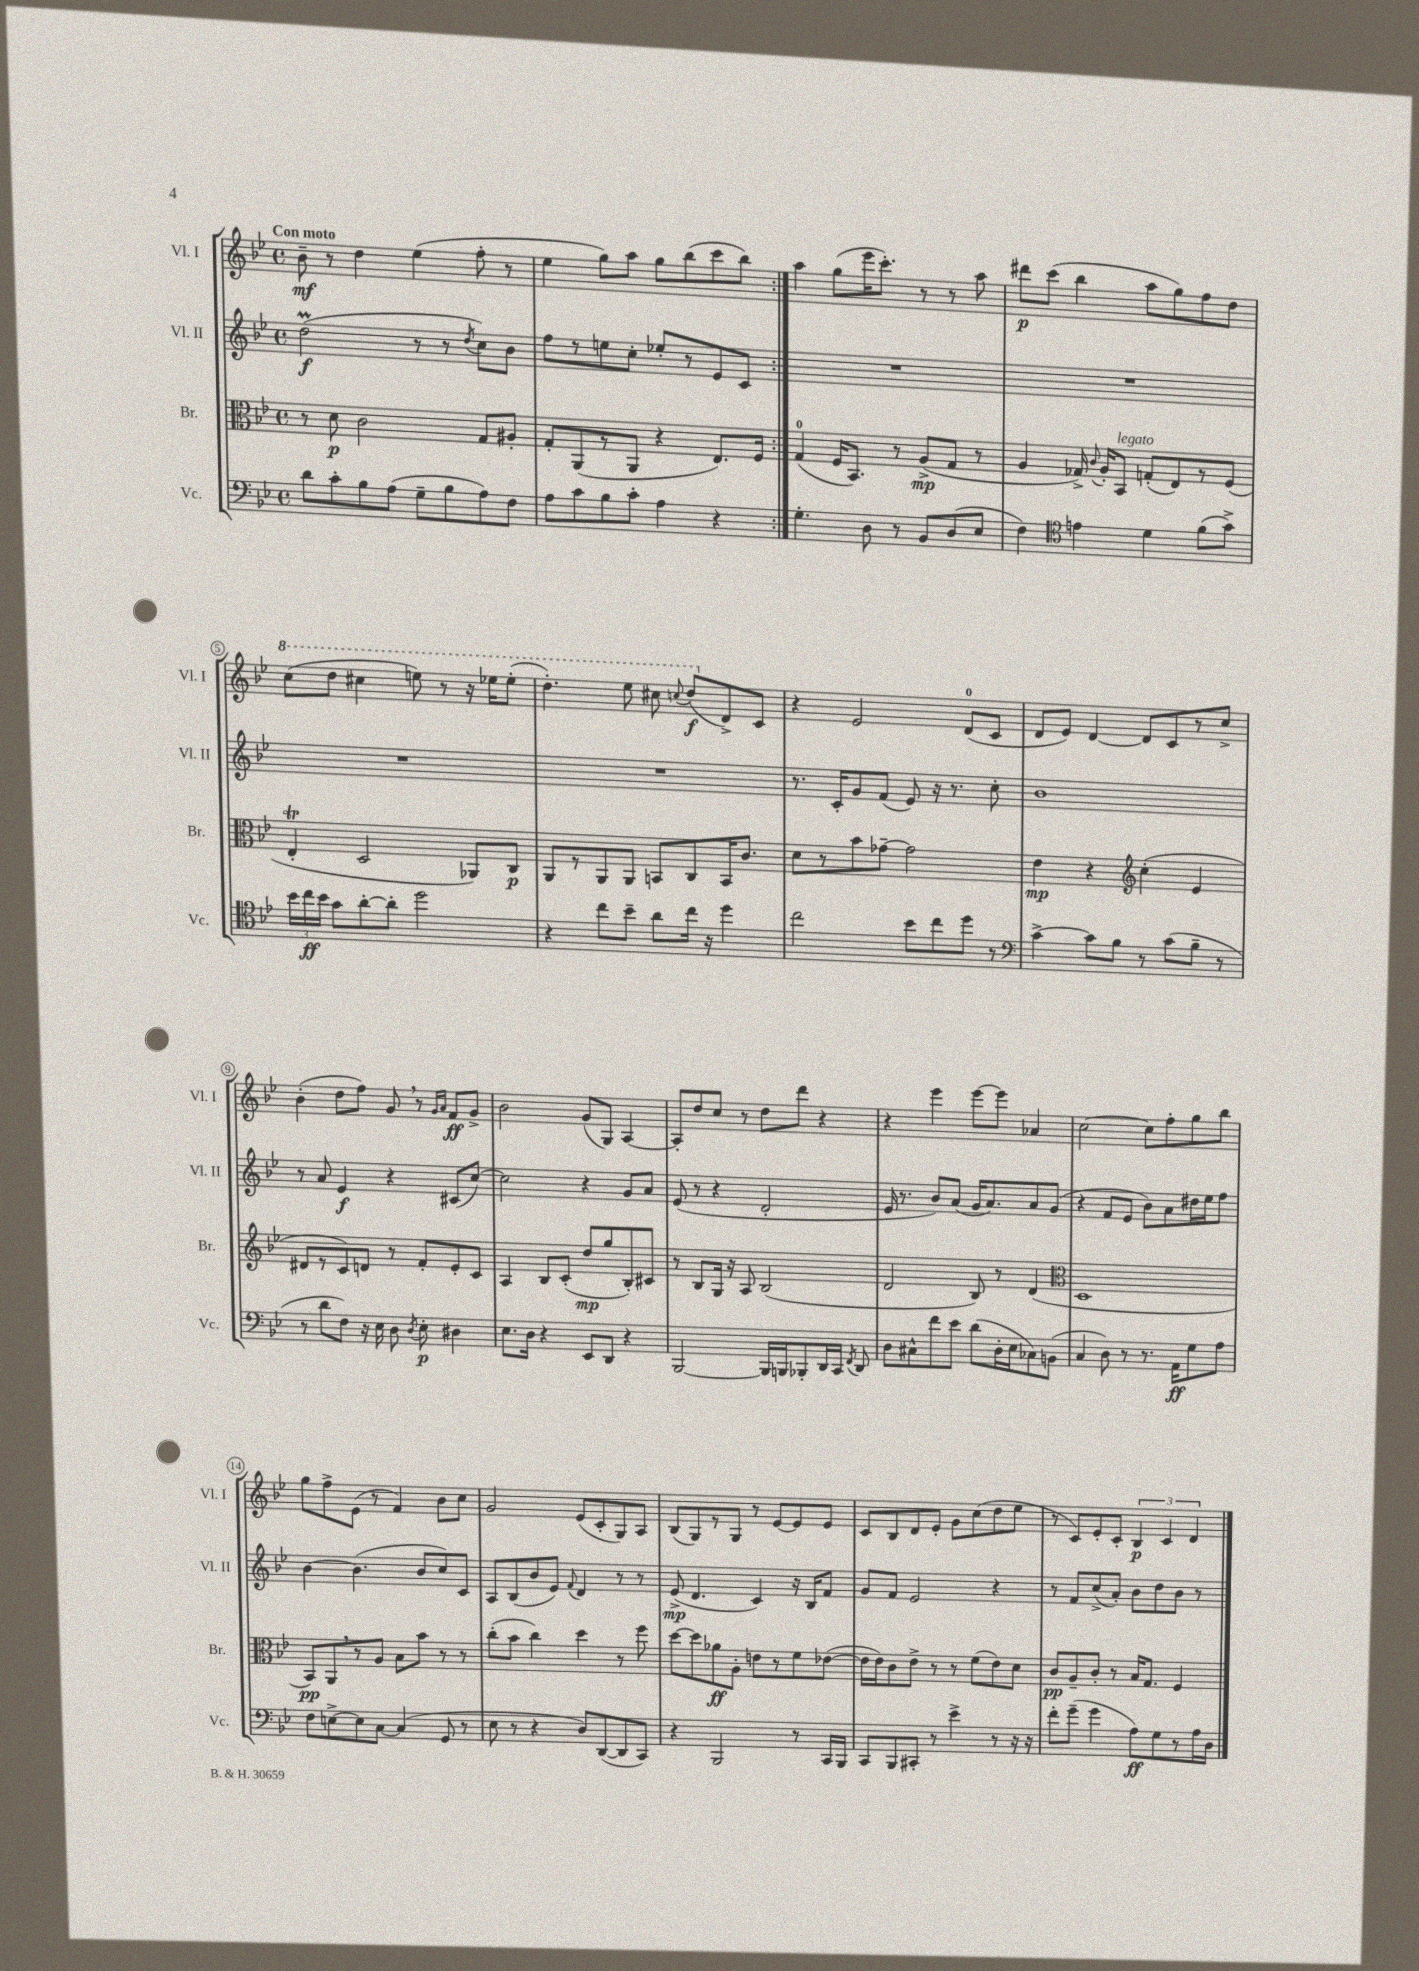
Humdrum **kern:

**kern	**dynam	**kern	**dynam	**kern	**dynam	**kern	**dynam
*part4	*part4	*part3	*part3	*part2	*part2	*part1	*part1
*staff4	*staff4	*staff3	*staff3	*staff2	*staff2	*staff1	*staff1
*I"Vc.	*	*I"Br.	*	*I"Vl. II	*	*I"Vl. I	*
*I'Vc.	*	*I'Br.	*	*I'Vl. II	*	*I'Vl. I	*
*clefF4	*	*clefC3	*	*clefG2	*	*clefG2	*
*k[b-e-]	*	*k[b-e-]	*	*k[b-e-]	*	*k[b-e-]	*
*M4/4	*	*M4/4	*	*M4/4	*	*M4/4	*
*met(c)	*	*met(c)	*	*met(c)	*	*met(c)	*
=1	=1	=1	=1	=1	=1	=1	=1
!	!	!	!	!	!	!LO:TX:a:B:t=Con moto	!
8d\L	.	8r	.	(2ddm\	f	8b-~\	mf
8c'\	.	8d\	p	.	.	8r	.
8B-\	.	2c\	.	.	.	4dd\	.
(8A\J	.	.	.	.	.	.	.
8G~\L	.	.	.	8r	.	(4ee-\	.
8B-\	.	.	.	8r	.	.	.
.	.	.	.	8qdd/	.	.	.
8A\)	.	8G/L	.	8cc\L)	.	8ff'\	.
8F\J	.	8A#X'/J	.	8b-\J	.	8r	.
=2	=2	=2	=2	=2	=2	=2	=2
8A\L	.	8G'/L	.	8ff\L	.	4ee-\	.
8c\	.	(8AA/	.	8r	.	.	.
8B-\	.	8r	.	8een\	.	8gg\L)	.
8c'\J	.	8AA/J	.	8cc'\J	.	8aa\J	.
4A\	.	4r	.	8ee-X'/L	.	8gg\L	.
.	.	.	.	8r	.	(8bb-\	.
4r	.	8.E-/L)	.	8e-/	.	8ccc\	.
.	.	.	.	8c/J	.	8bb-\J)	.
.	.	16F/Jk	.	.	.	.	.
=3:|!	=3:|!	=3:|!	=3:|!	=3:|!	=3:|!	=3:|!	=3:|!
4.G'\	.	(4G/	.	1r	.	4aa\	.
.	.	16F/KL	.	.	.	(8gg\L	.
.	.	8.BB-/J)	.	.	.	.	.
8D\	.	.	.	.	.	16eee-\K	.
.	.	.	.	.	.	8.ccc'\J)	.
8r	.	8r	.	.	.	.	.
8BB-/L	.	(8A^/L	mp	.	.	8r	.
(8D/	.	8G/J	.	.	.	8r	.
8E-/J	.	8r	.	.	.	8aa\	.
=4	=4	=4	=4	=4	=4	=4	=4
4F\)	.	4A/	.	1r	.	8ddd#X\L	p
.	.	.	.	.	.	(8ccc\J	.
*clefC4	*	*	*	*	*	*	*
4en\	.	16G-X^/)	.	.	.	4bb-\	.
.	.	8qqc/	.	.	.	.	.
.	.	16A'/KL	.	.	.	.	.
!	!	!LO:TX:a:i:t=legato	!	!	!	!	!
.	.	8BB-/J	.	.	.	.	.
4d\	.	(8Gn'/L	.	.	.	8aa\L	.
.	.	8E-/)	.	.	.	8gg\)	.
(8f\L	.	8r	.	.	.	8ff\	.
8g^\J)	.	(8F/J	.	.	.	8dd\J	.
!!LO:LB:g=z
=5	=5	=5	=5	=5	=5	=5	=5
*	*	*	*	*	*	*8va	*
24b-\LL	.	4E-T'/	.	1r	.	(8ccc\L	.
24cc\	ff	.	.	.	.	.	.
24b-\JJ	.	.	.	.	.	.	.
8g\L	.	.	.	.	.	8ddd\J	.
[8a'\	.	2D/	.	.	.	4ccc#X\	.
8a'\J]	.	.	.	.	.	.	.
2dd\	.	.	.	.	.	8eeen\)	.
.	.	.	.	.	.	8r	.
.	.	8AA-X/L)	.	.	.	16r	.
.	.	.	.	.	.	16eee-X\KL	.
.	.	8C/J	p	.	.	(8eee-'\J	.
=6	=6	=6	=6	=6	=6	=6	=6
4r	.	8AA/L	.	1r	.	4.ddd'\)	.
.	.	8r	.	.	.	.	.
8cc\L	.	8AA/	.	.	.	.	.
8b-~\J	.	8AA/J	.	.	.	8eee-\	.
8a\L	.	8BBn/L	.	.	.	8ccc#X\	.
.	.	.	.	.	.	8qqcccn/	.
16cc\Jk	.	8C/	.	.	.	(8ddd/L	f
16r	.	.	.	.	.	.	.
*	*	*	*	*	*	*X8va	*
4dd\	.	16BB/K	.	.	.	8d^/)	.
.	.	8.c/J	.	.	.	.	.
.	.	.	.	.	.	8c/J	.
=7	=7	=7	=7	=7	=7	=7	=7
2cc\	.	8d\L	.	8.r	.	4r	.
.	.	8r	.	.	.	.	.
.	.	.	.	16c'/KL	.	.	.
.	.	8b-\	.	8g/	.	2e-/	.
.	.	[8g-X~\J	.	(8f/J	.	.	.
8b-\L	.	2g-\]	.	8e-/)	.	.	.
8cc\	.	.	.	16r	.	.	.
.	.	.	.	8.r	.	.	.
8dd\J	.	.	.	.	.	(8d/L	.
8r	.	.	.	8cc'\	.	8c/J	.
=8	=8	=8	=8	=8	=8	=8	=8
*clefF4	*	*	*	*	*	*	*
[4c^\	.	4e-\	mp	1b-	.	8d/L	.
.	.	.	.	.	.	8e-/J)	.
8c\L]	.	4r	.	.	.	[4d/	.
8B-\J	.	.	.	.	.	.	.
*	*	*clefG2	*	*	*	*	*
8r	.	(4cc'\	.	.	.	8d/L]	.
(8c\L	.	.	.	.	.	8c/	.
8B-~\J	.	4e-/	.	.	.	8r	.
8r	.	.	.	.	.	8cc^/J	.
!!LO:LB:g=z
=9	=9	=9	=9	=9	=9	=9	=9
8r	.	8d#X/L	.	8r	.	(4b-'\	.
8d\L	.	8r	.	8a/	.	.	.
8F\J)	.	8c/)	.	4e-/	f	8dd\L	.
16r	.	8dn/J	.	.	.	8ff\J)	.
16E-\	.	.	.	.	.	.	.
8D\	.	8r	.	4r	.	8g,/	.
8qD/	.	.	.	.	.	.	.
8E-'\	p	8f'/L	.	.	.	8r	.
.	.	.	.	.	.	16qqg/LL	.
.	.	.	.	.	.	16qqa/JJ	.
4D#X\	.	8e-'/	.	(8c#X/L	.	8f/L	ff
.	.	8c/J	.	[8cc/J)	.	8g^/J	.
=10	=10	=10	=10	=10	=10	=10	=10
8.E-\L	.	4A/	.	2cc\]	.	2b-\	.
16D\Jk	.	.	.	.	.	.	.
4r	.	8B-/L	.	.	.	.	.
.	.	(8c'/J	.	.	.	.	.
8EE-/L	.	8dd/L	mp	4r	.	(8g/L	.
8DD/J	.	8gg/	.	.	.	8G/J)	.
4r	.	8B-'/)	.	8g/L	.	[4A/	.
.	.	8c#X/J	.	8a/J	.	.	.
=11	=11	=11	=11	=11	=11	=11	=11
[2BBB-/	.	8r	.	(8e-/	.	8A'/L]	.
.	.	8B-/L	.	8r	.	8dd/	.
.	.	16G/Jk	.	4r	.	8cc/J	.
.	.	16r	.	.	.	.	.
.	.	8A/	.	.	.	8r	.
16BBB-/LL]	.	(2B-/	.	2d'/	.	8dd\L	.
16BBBn/J	.	.	.	.	.	.	.
8BBB-X'/	.	.	.	.	.	8ddd\J	.
16DD/L	.	.	.	.	.	4r	.
16CC/JJ	.	.	.	.	.	.	.
8qFF/	.	.	.	.	.	.	.
8DD/	.	.	.	.	.	.	.
=12	=12	=12	=12	=12	=12	=12	=12
8D\L	.	2d/	.	16e-/	.	4r	.
.	.	.	.	8.r	.	.	.
8C#X^^\	.	.	.	.	.	.	.
8f\	.	.	.	8b-/L)	.	4eee-\	.
8e-\J	.	.	.	(8a/J	.	.	.
(8d\L	.	8B-/)	.	16g/KL	.	[8eee-\L	.
.	.	.	.	8.a/)	.	.	.
16D'\L	.	8r	.	.	.	8eee-\J]	.
16E-\J	.	.	.	.	.	.	.
8C-X\)	.	(4d/	.	8a/	.	4a-X/	.
(8BBn\J	.	.	.	(8g/J	.	.	.
=13	=13	=13	=13	=13	=13	=13	=13
*	*	*clefC3	*	*	*	*	*
4C/	.	1D	.	4r	.	[2cc\	.
8D\)	.	.	.	8f/L	.	.	.
8r	.	.	.	8e-/J	.	.	.
8.r	.	.	.	8b-\L)	.	8cc\L]	.
.	.	.	.	8a\	.	8ff'\	.
16AA\KL	ff	.	.	.	.	.	.
8G\	.	.	.	16dd#X\L	.	8gg\	.
.	.	.	.	16ee-\J	.	.	.
8A\J	.	.	.	8ff\J	.	8bb-\J	.
!!LO:LB:g=z
=14	=14	=14	=14	=14	=14	=14	=14
8F\L	.	8BB-/L)	pp	[4b-\	.	8gg\L	.
[8En^\	.	8AA,/	.	.	.	8ff^\	.
8E\]	.	8r	.	(4.b-\]	.	(8e-\J	.
[8C\J	.	8A/J	.	.	.	8r	.
(4C/]	.	8B-\L	.	.	.	4f/)	.
.	.	8b-\J	.	8b-/L	.	.	.
8GG/	.	8r	.	8cc/)	.	8b-\L	.
8r	.	8r	.	8c/J	.	8cc\J	.
=15	=15	=15	=15	=15	=15	=15	=15
8E-\	.	(8cc'\L	.	8A/L	.	2g/	.
8r	.	8b-\J	.	(8B-/	.	.	.
4r	.	4cc\)	.	8b-/	.	.	.
.	.	.	.	8e-/J)	.	.	.
.	.	.	.	8qqf/	.	.	.
8D/L)	.	4dd\	.	4d/	.	(8e-/L	.
([8DD/	.	.	.	.	.	8c'/	.
8DD/]	.	8r	.	8r	.	8G/)	.
8CC/J)	.	8ff\	.	8r	.	8A/J	.
=16	=16	=16	=16	=16	=16	=16	=16
4r	.	[8dd\L	.	(8e-^/	mp	(8B-/L	.
.	.	8dd\]	.	4.d/	.	8G/)	.
2BBB-/	.	8a-X\	ff	.	.	8r	.
.	.	8A'\J	.	.	.	8G/J	.
.	.	8en\L	.	4c/)	.	8r	.
.	.	8r	.	.	.	[8e-/L	.
8r	.	8f\	.	16r	.	8e-/]	.
.	.	.	.	16B-/KL	.	.	.
16CC/LL	.	([8e-X\J	.	8f/J	.	8e-/J	.
16BBB-/JJ	.	.	.	.	.	.	.
=17	=17	=17	=17	=17	=17	=17	=17
8CC/L	.	16e-\LL]	.	8g/L	.	8c/L	.
.	.	16e-\J)	.	.	.	.	.
8BBB-/	.	8c\	.	8f/J	.	8B-/	.
8CC#X'/J	.	8e-^\J	.	2e-/	.	8d/	.
8r	.	8r	.	.	.	8e-'/J	.
4e-^\	.	8r	.	.	.	8g\L	.
.	.	(8f\L	.	.	.	(8cc\	.
8r	.	8e-\)	.	4r	.	8dd\	.
16r	.	8d\J	.	.	.	8ee-\J	.
16r	.	.	.	.	.	.	.
=18	=18	=18	=18	=18	=18	=18	=18
8f'\L	.	8c/L	pp	8r	.	8r	.
(8g~\J	.	8A~/	.	8f/L	.	8c/L)	.
4g\	.	8c'/J	.	(8cc^/	.	8e-'/	.
.	.	8r	.	8a'/J)	.	8c'/J	.
8A\L)	ff	16B-/KL	.	8b-\L	.	6B-/	p
.	.	8.G/J	.	.	.	.	.
8G\	.	.	.	8dd\	.	.	.
.	.	.	.	.	.	6c/	.
8r	.	4F/	.	8b-\J	.	.	.
.	.	.	.	.	.	6d/	.
16A\L	.	.	.	8r	.	.	.
16D\JJ	.	.	.	.	.	.	.
==	==	==	==	==	==	==	==
*-	*-	*-	*-	*-	*-	*-	*-
